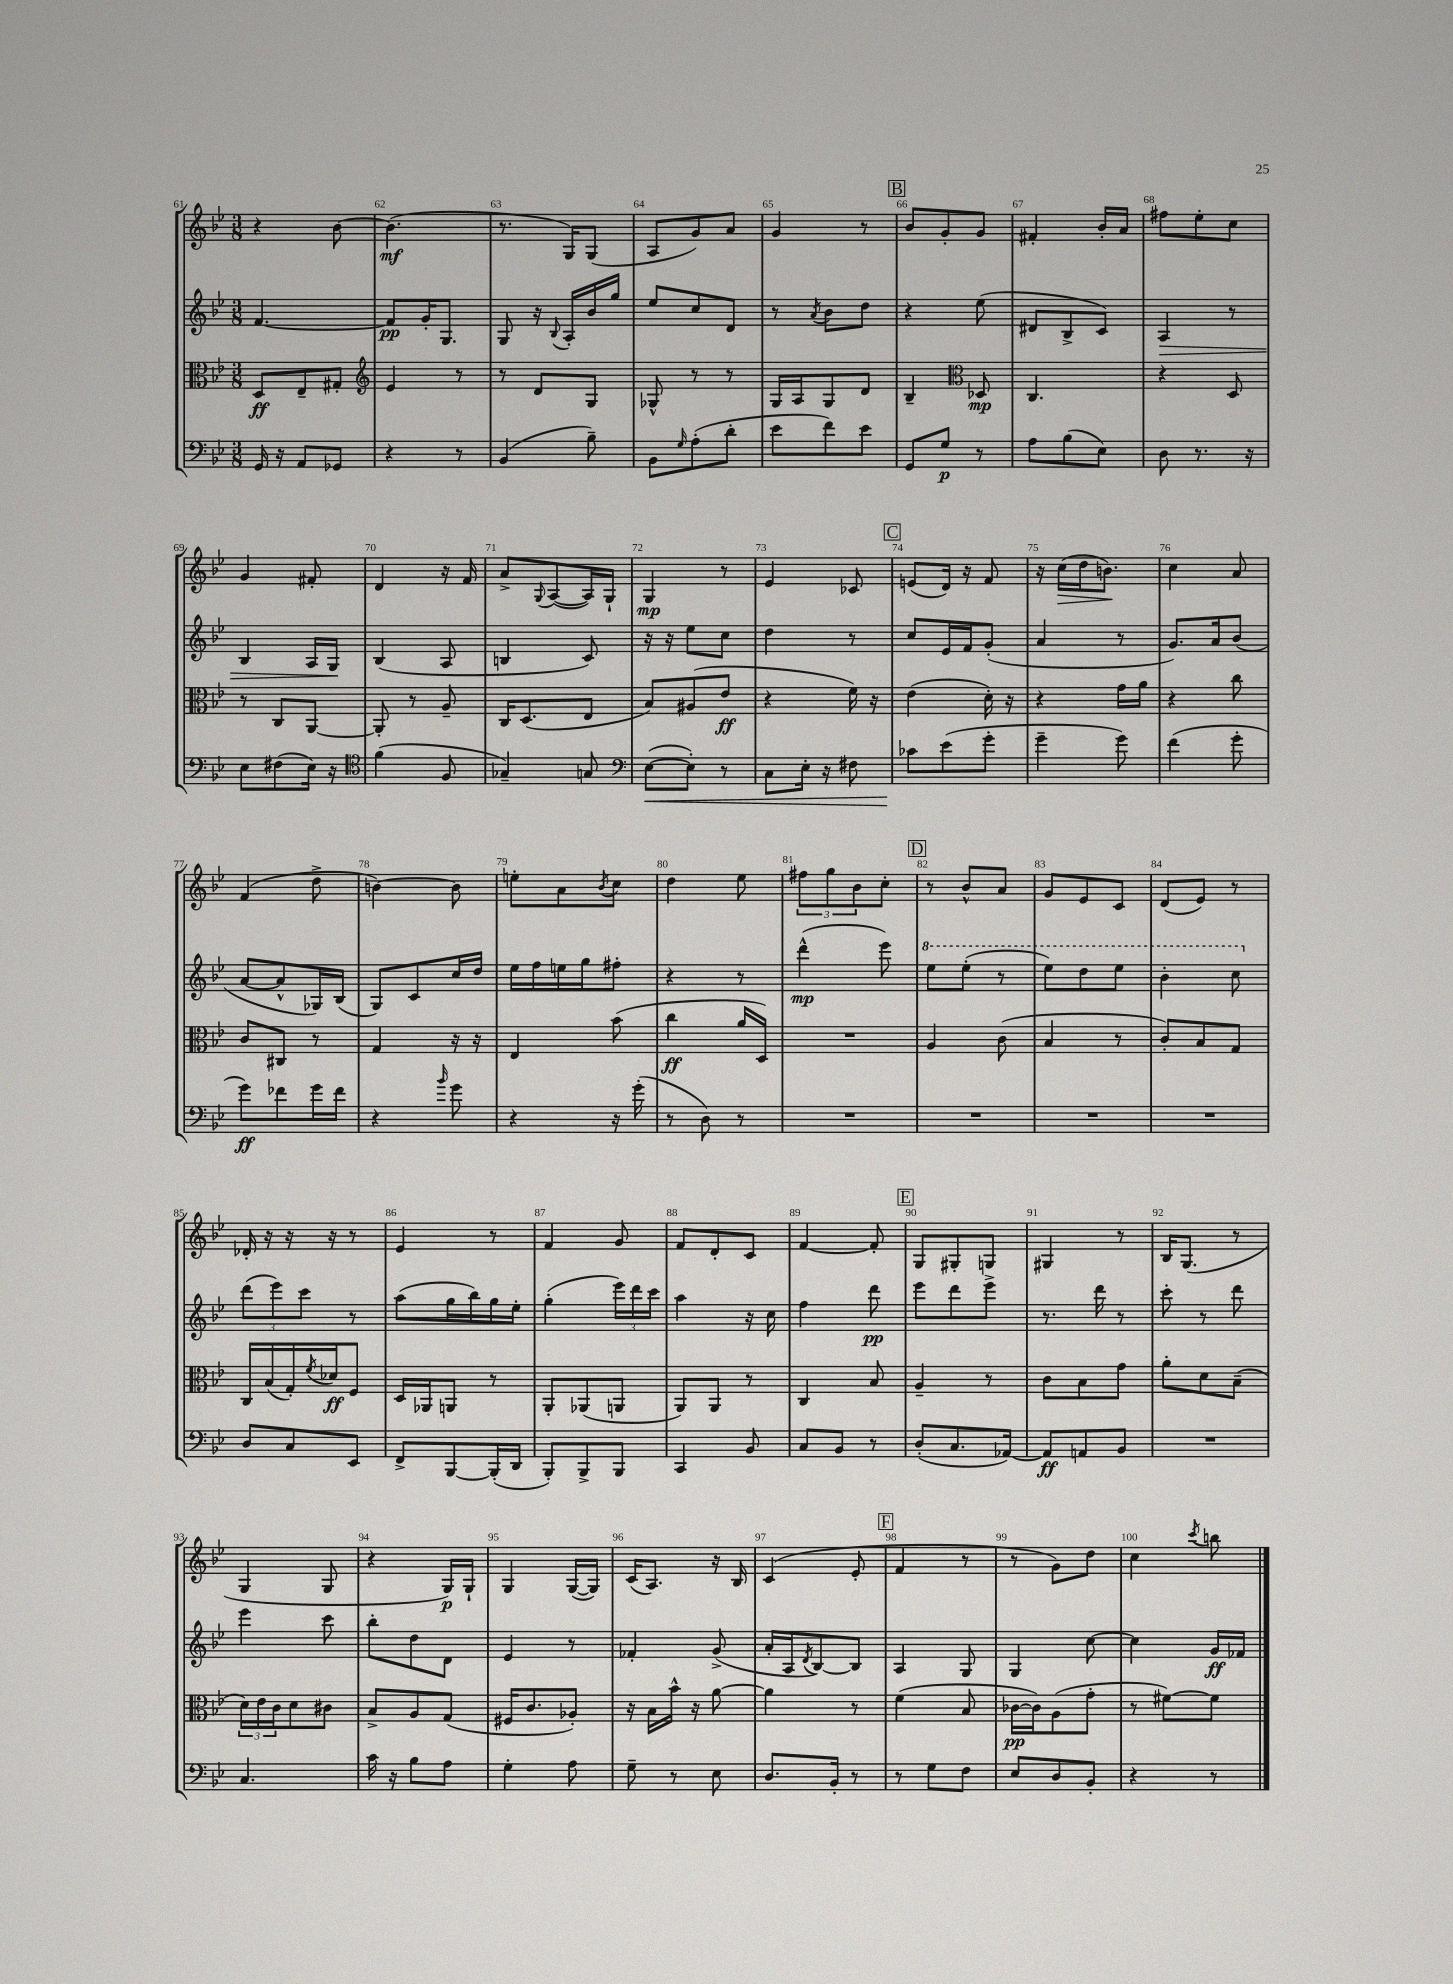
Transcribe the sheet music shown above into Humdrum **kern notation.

**kern	**kern	**kern	**kern
*staff4	*staff3	*staff2	*staff1
*clefF4	*clefC3	*clefG2	*clefG2
*k[b-e-]	*k[b-e-]	*k[b-e-]	*k[b-e-]
*M3/8	*M3/8	*M3/8	*M3/8
16GG	8D	[4.f	4r
16r	.	.	.
8AA	8E-~	.	.
8GG-	8G#'	.	[8b-
=	=	=	=
*	*clefG2	*	*
4r	4e-	8f]	(4.b-]
.	.	16g'	.
.	.	8.G	.
8r	8r	.	.
=	=	=	=
(4BB-	8r	8G	8.r
.	8d	16r	.
.	.	8qqB-	.
.	.	16A'	16G)
8B-~)	8G	16b-	(8G
.	.	16gg	.
=	=	=	=
8BB-	8G-^^	8ee-	8A
16qqG	.	.	.
(8A'	8r	8cc	8g)
8d'	8r	8d	8a
=	=	=	=
8e-	16G	8r	4g
.	16A	.	.
.	.	8qa	.
8f)	8G	8b-	.
8e-	8d	8dd	8r
=	=	=	=
8GG	4B-~	4r	8b-
8G	.	.	8g'
*	*clefC3	*	*
8r	8D-	(8ee-	8g
=	=	=	=
8A	4.C	8d#	4f#'
(8B-	.	8B-^	.
8E-)	.	8c)	16b-'
.	.	.	16a
=	=	=	=
8D	4r	4A	8ff#
8.r	.	.	8ee-'
.	8D	8r	8cc
16r	.	.	.
=	=	=	=
8E-	8r	4B-	4g
(8F#	8C	.	.
16E-)	[8AA	16A	8f#'
16r	.	16G	.
=	=	=	=
*clefC4	*	*	*
(4f	8AA']	(4B-	4d
.	8r	.	.
8F	8A~	8A	16r
.	.	.	16f
=	=	=	=
4G-~)	16C	4B	8a^
.	(8.D	.	.
.	.	.	8qqG
.	.	.	([8A
8G	8E-	8c)	16A])
.	.	.	16G`
=	=	=	=
*clefF4	*	*	*
([8E-	8B-)	16r	4G
.	.	16r	.
8E-'])	(8A#	8ee-	.
8r	8e-	8cc	8r
=	=	=	=
8C	4r	4dd	4e-
16E-'	.	.	.
16r	.	.	.
8F#	16f)	8r	8c-
.	16r	.	.
=	=	=	=
8c-	(4e-	8cc	(8e
(8e-	.	16e-	16d)
.	.	16f	16r
8g'	16d')	(8g'	8f
.	16r	.	.
=	=	=	=
4g~	4r	4a	16r
.	.	.	(16cc
.	.	.	16dd
.	.	.	8.b)
8g)	16g	8r	.
.	16a	.	.
=	=	=	=
(4f	4r	8.g)	4cc
.	.	16a	.
8g'	8cc	(8b-	8a
=	=	=	=
8g)	8c	[8a	(4f
8f-	8C#	8a^^]	.
16g	8r	16G-)	8dd^
16f-	.	(16B-	.
=	=	=	=
4r	4G	8G)	[4b)
.	.	8c	.
16qqb-	.	.	.
8g	16r	16cc	8b]
.	16r	16dd	.
=	=	=	=
4r	4E-	16ee-	8ee'
.	.	16ff	.
.	.	16ee	8a
.	.	16gg	.
.	.	.	8qb-
16r	(8b-	8ff#'	8cc
(16g'	.	.	.
=	=	=	=
8r	4cc	4r	4dd
8D)	.	.	.
8r	16a	8r	8ee-
.	16D)	.	.
=	=	=	=
4.r	4.r	(4ddd^^	12ff#
.	.	.	12gg
.	.	.	12b-
.	.	8eee-)	8cc'
=	=	=	=
4.r	4A	8eee-	8r
.	.	(8eee-'	8b-^^
.	(8c	8r	8a
=	=	=	=
4.r	4B-	8eee-)	8g
.	.	8ddd	8e-
.	8r	8eee-	8c
=	=	=	=
4.r	8c')	4bb-'	(8d
.	8B-	.	8e-)
.	8G	8ccc	8r
=	=	=	=
8D	16C	(12ddd	16d-'
.	(16B-	.	16r
.	.	12eee-)	.
8C	16G')	.	16r
.	.	12ccc	.
.	8qf	.	.
.	16d-	.	16r
8EE-	8F	8r	8r
=	=	=	=
8FF^	16D	(8aa	4e-
.	16AA-	.	.
[8BBB-	8AA	16gg	.
.	.	16bb-)	.
(16BBB-']	8r	16gg	8r
16DD	.	16ee-'	.
=	=	=	=
8BBB-')	8AA'	(4gg'	4f
8BBB-^	(8AA-	.	.
8BBB-	8AA	24eee-)	8g
.	.	24ddd	.
.	.	24ccc	.
=	=	=	=
4CC	8AA)	4aa	8f
.	8AA	.	8d'
8BB-	8r	16r	8c
.	.	16cc	.
=	=	=	=
8C	4C	4ff	[4f
8BB-	.	.	.
8r	8B-	8ddd	8f']
=	=	=	=
(8D'	4A~	8eee-	8G
8.C	.	8ddd	8G#'
.	8r	8eee-^	8G
[16AA-)	.	.	.
=	=	=	=
8AA-]	8c	8.r	4G#
8AA	8B-	.	.
.	.	16ddd	.
8BB-	8g	8r	8r
=	=	=	=
4.r	8a'	8ccc'	16B-
.	.	.	(8.G
.	8d	8r	.
.	(8B-~	8ddd	8r
=	=	=	=
4.C	24d)	4eee-	4G
.	24e-	.	.
.	24c	.	.
.	8d	.	.
.	8c#	8ccc	8G
=	=	=	=
16c	8B-^	8bb-'	4r
16r	.	.	.
8B-	8A	8dd	.
8A	(8G	8d	16G)
.	.	.	16G`
=	=	=	=
4G'	16F#	4e-	4G
.	8.c	.	.
8A	8A-')	8r	([16G
.	.	.	16G])
=	=	=	=
8G~	16r	4f-'	(16c
.	16B-	.	8.A)
8r	16b-^^	.	.
.	16r	.	.
8E-	[8a	(8g^	16r
.	.	.	16B-
=	=	=	=
8.D	4a]	16a'	(4c
.	.	16A	.
.	.	8qd	.
.	.	[8B-)	.
16BB-'	.	.	.
8r	8r	8B-]	8e-'
=	=	=	=
8r	(4f	4A	4f
8G	.	.	.
8F	8B-	8G	8r
=	=	=	=
8E-	[16c-	4G	8r
.	16c-])	.	.
8D	(8A	.	8g)
8BB-'	8g'	[8cc	8dd
=	=	=	=
4r	8r	4cc]	4cc
.	[8f#)	.	.
.	.	.	8qccc
8r	8f#]	16g	8bb
.	.	16f-	.
==	==	==	==
*-	*-	*-	*-
